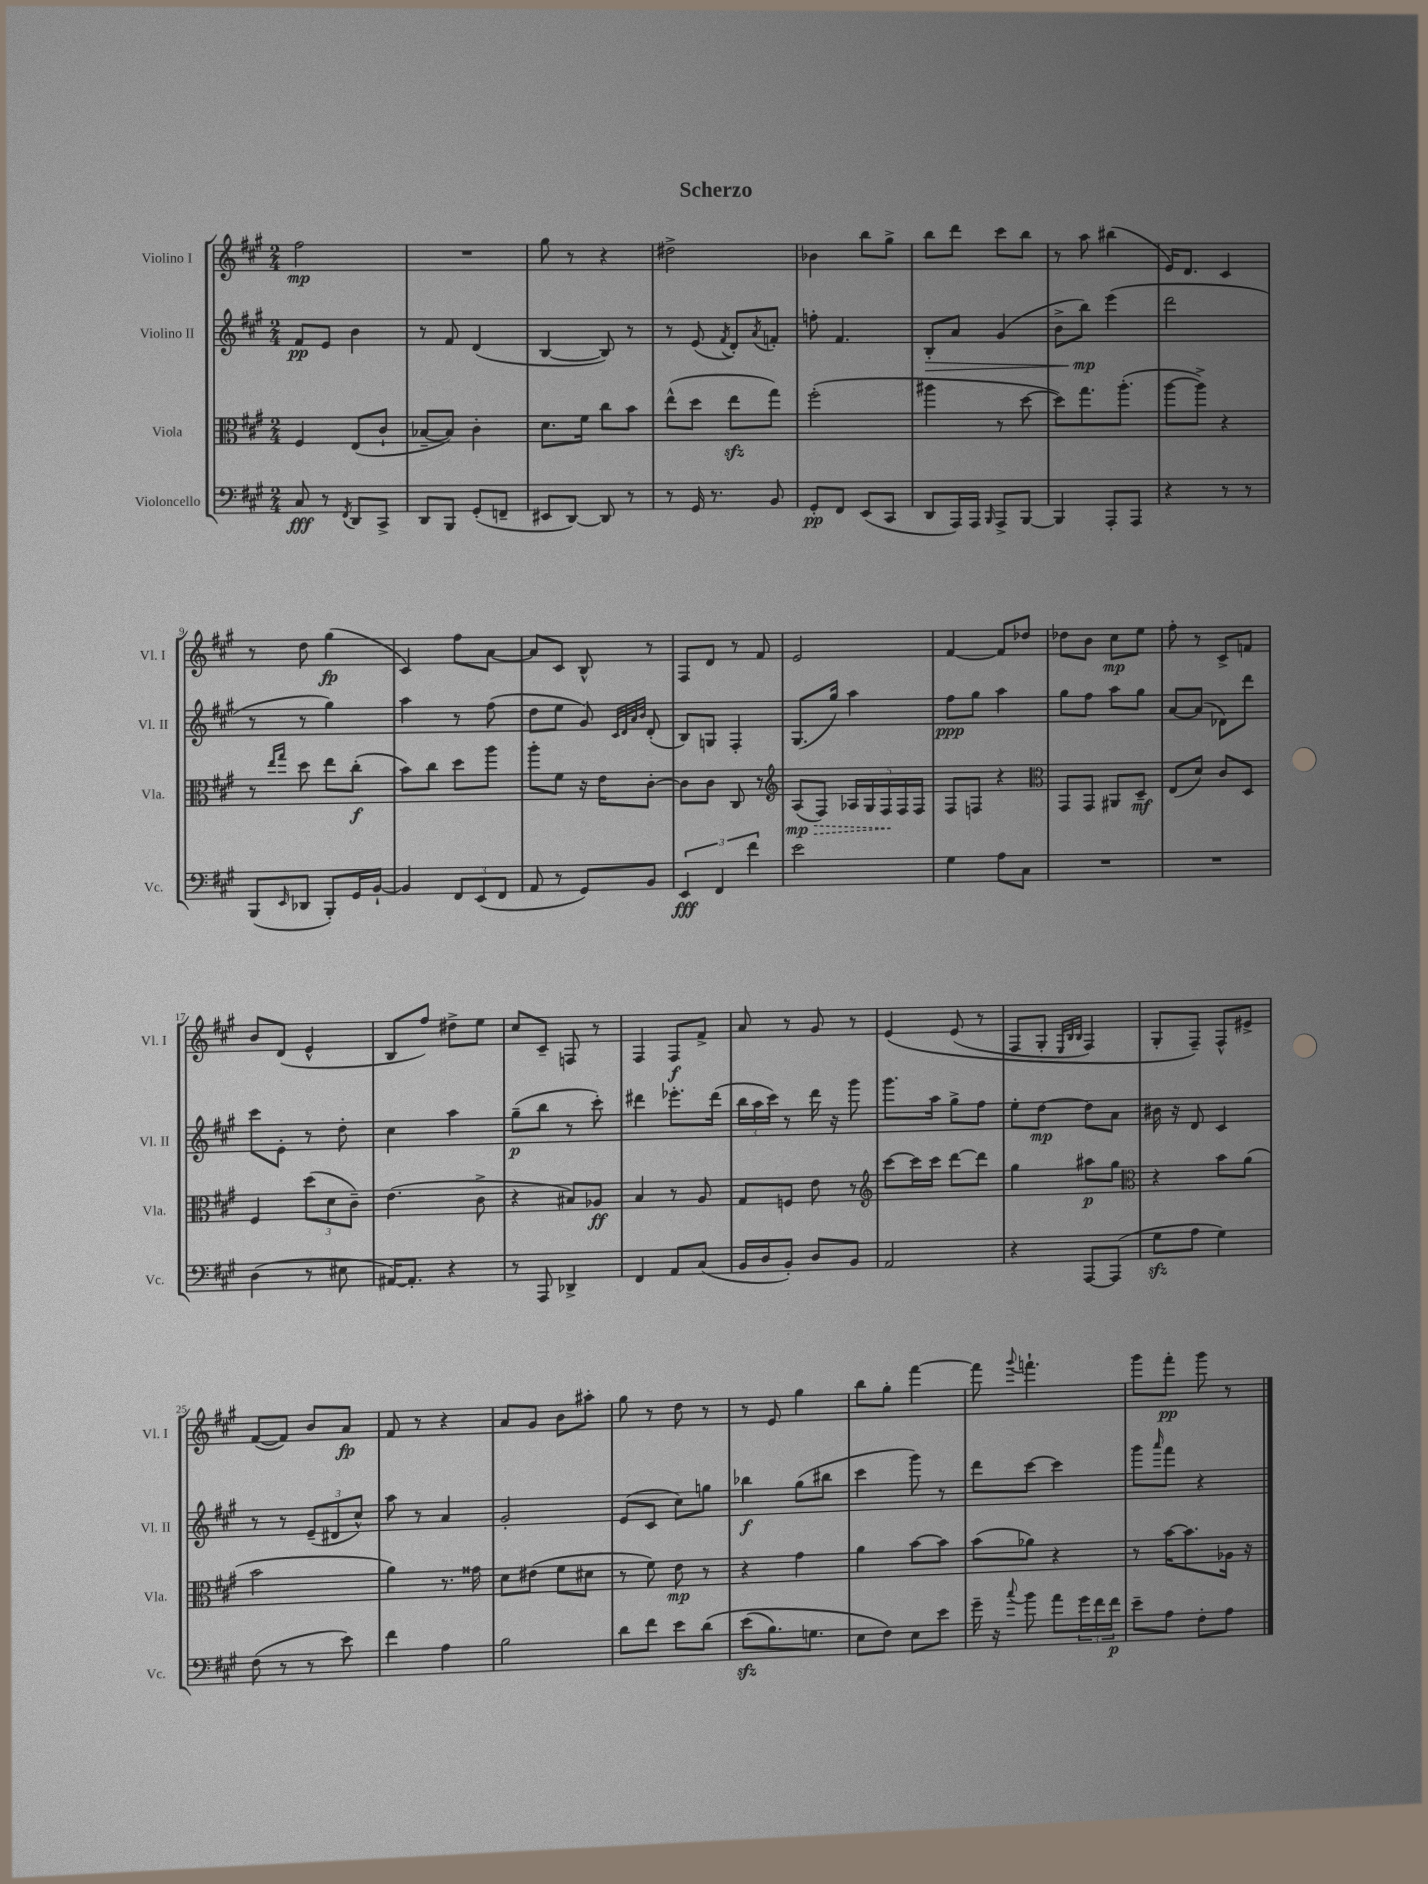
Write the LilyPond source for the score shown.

\header { title = "Scherzo" }
<<
\new StaffGroup <<
\new Staff = "s0" \with { instrumentName = "Violino I" shortInstrumentName = "Vl. I" } {
    \clef treble \key a \major \numericTimeSignature \time 2/4
    fis''2\mp |
    R2 |
    gis''8 r8 r4 |
    dis''2-> |
    bes'4 b''8 gis''8-> |
    b''8 d'''8 cis'''8 b''8 |
    r8 a''8 bis''4( |
    e'16) d'8. cis'4 |
    r8 d''8 gis''4\fp( |
    cis'4) fis''8 a'8~ |
    a'8 cis'8 b8-^ r8 |
    fis8 d'8 r8 fis'8 |
    e'2 |
    fis'4~ fis'8 des''8 |
    des''8 b'8 cis''8\mp e''8 |
    fis''8-. r8 cis'8-> f'8 |
    b'8 d'8( e'4-^ |
    b8 fis''8) dis''8-> e''8 |
    cis''8 cis'8-- f8 r8 |
    fis4 fis8\f fis'8-> |
    a'8 r8 gis'8 r8 |
    e'4\( e'8( r8 |
    fis8 gis8-. \grace { e32 b32 b32 } fis4) |
    gis8-. fis8--\) fis8-^ eis'8-> |
    fis'8~( fis'8) b'8 a'8\fp |
    fis'8 r8 r4 |
    a'8 gis'8 b'8 ais''8-. |
    gis''8 r8 d''8 r8 |
    r8 e'8 gis''4 |
    b''8 gis''8-. fis'''4~ |
    fis'''8 \appoggiatura { gis'''8 } f'''4.-! |
    gis'''8 fis'''8-.\pp gis'''8 r8 \bar "|." |
}
\new Staff = "s1" \with { instrumentName = "Violino II" shortInstrumentName = "Vl. II" } {
    \clef treble \key a \major \numericTimeSignature \time 2/4
    fis'8\pp e'8 b'4 |
    r8 fis'8 d'4( |
    b4~ b8) r8 |
    r8 e'8( \acciaccatura { fis'8 } d'8-.) \acciaccatura { a'8 } f'8-. |
    f''8-. fis'4. |
    b8-.\> a'8 gis'4( |
    b'8-> b''8\mp\!) e'''4( |
    d'''2 |
    r8 r8 gis''4) |
    a''4 r8 fis''8( |
    d''8 e''8 gis'8) \grace { cis'32 d'32 a'32 b'32 } d'8-.( |
    b8) g8 fis4-. |
    gis8.( gis''16) a''4 |
    fis''8\ppp gis''8 a''4 |
    gis''8 fis''8 a''8 gis''8 |
    a'8~ a'8( des'8) d'''8 |
    cis'''8 e'8-. r8 d''8-. |
    cis''4 a''4 |
    gis''8--\p( b''8 r8 cis'''8-.) |
    dis'''4 ees'''8.-. dis'''16( |
    \tuplet 3/2 { b''16 a''16 cis'''16) } r8 d'''16 r16 gis'''8 |
    gis'''8. a''16 gis''8-> fis''8 |
    e''8-. d''8~\mp d''8 a'8 |
    bis'16 r16 d'8 cis'4 |
    r8 r8 \tuplet 3/2 { e'8--( dis'8 cis''8-^) } |
    a''8 r8 a'4 |
    gis'2-. |
    e'8( cis'8 cis''8) g''8 |
    bes''4\f gis''8( bis''8 |
    cis'''4 gis'''8) r8 |
    d'''8 cis'''8~ cis'''4 |
    gis'''8 \grace { a'''16 } fis'''8 r4 \bar "|." |
}
\new Staff = "s2" \with { instrumentName = "Viola" shortInstrumentName = "Vla." } {
    \clef alto \key a \major \numericTimeSignature \time 2/4
    fis4 e8( cis'8-! |
    bes8~-- bes8) cis'4-. |
    d'8. fis'16 cis''8 b'8 |
    e''8-^( d''8 e''8\sfz gis''8) |
    fis''2-.( |
    ais''4 r8 d''8~ |
    d''8) gis''8. a''8.-.( |
    a''8~ a''8->) r4 |
    r8 \grace { e''16 gis''16 } d''8 e''8 cis''8-.\f( |
    b'8) cis''8 d''8 a''8 |
    a''8-. fis'8 r16 e'16 cis'8~-. |
    cis'8 cis'8 cis8 r8 |
    \clef treble \once \override Hairpin.style = #'dashed-line a8\mp\>( fis8) \tuplet 5/4 { aes16 gis16 fis16\! fis16 fis16 } |
    fis8 f8 r4 |
    \clef alto gis,8 gis,8 ais,8 d8--\mf |
    e8( d'8) cis'8 d8 |
    fis4 \tuplet 3/2 { d''8( d'8 cis'8--) } |
    e'4.( cis'8-> |
    r4 bis8) aes8\ff |
    b4 r8 a8 |
    gis8 f8 e'8 r8 |
    \clef treble cis'''8~ cis'''16 cis'''16 d'''8~ d'''8 |
    gis''4 ais''8\p gis''8 |
    \clef alto r4 b'8 a'8( |
    b'2 |
    a'4) r8. gisis'16 |
    d'8 eis'8( fis'8 dis'8 |
    r8 fis'8) e'8\mp r8 |
    r4 gis'4 |
    a'4 b'8~ b'8 |
    b'8( aes'8) r4 |
    r8 b'16~ b'8. aes16 r16 \bar "|." |
}
\new Staff = "s3" \with { instrumentName = "Violoncello" shortInstrumentName = "Vc." } {
    \clef bass \key a \major \numericTimeSignature \time 2/4
    cis8\fff r8 \acciaccatura { fis,8 } d,8 cis,8-> |
    d,8 b,,8 gis,8-.( f,8-- |
    eis,8 d,8~) d,8 r8 |
    r8 gis,16 r8. b,8 |
    gis,8-.\pp fis,8 e,8( cis,8 |
    d,8 a,,16) a,,16 \grace { b,,16 } a,,8-> b,,8~ |
    b,,4 a,,8-. a,,8 |
    r4 r8 r8 |
    b,,8( \grace { e,16 } des,8 b,,8-.) gis,16 b,16~-! |
    b,4 \tuplet 3/2 { fis,8 e,8( fis,8 } |
    a,8 r8 gis,8) b,8 |
    \tuplet 3/2 { e,4\fff fis,4 fis'4 } |
    e'2 |
    gis4 a8 cis8 |
    R2 |
    R2 |
    d4( r8 eis8 |
    ais,16~) ais,8.-. r4 |
    r8 a,,8 des,4-> |
    fis,4 a,8 cis8( |
    b,16 d16 b,8-.) d8 b,8 |
    a,2 |
    r4 a,,8~ a,,8( |
    gis8\sfz a8 gis4) |
    fis8( r8 r8 e'8) |
    fis'4 a4 |
    b2 |
    d'8 fis'8 e'8 d'8\( |
    e'8\sfz( b8.) g8. |
    e8 fis8\) e8 e'8 |
    gis'16-- r16 \appoggiatura { cis''8 } b'8 a'8 \tuplet 3/2 { gis'16 fis'16 fis'16\p } |
    e'8-- a8 fis8-. a8 \bar "|." |
}
>>
>>
